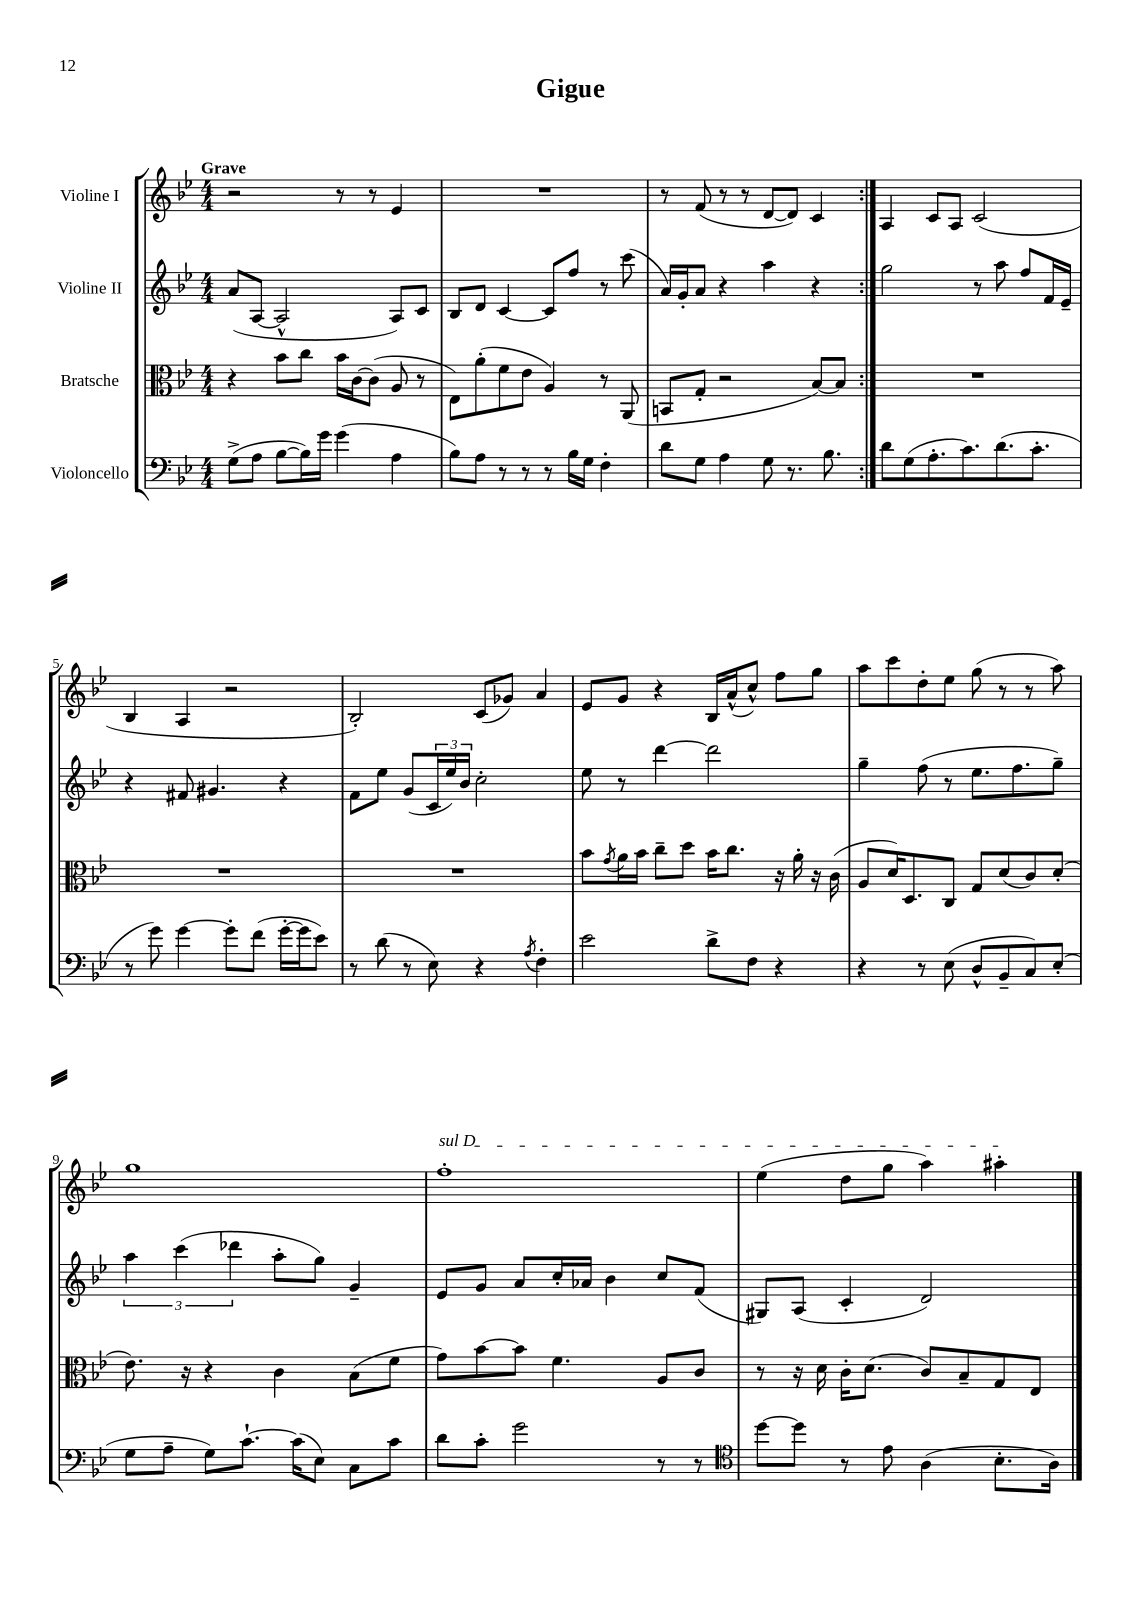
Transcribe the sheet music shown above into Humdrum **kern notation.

**kern	**kern	**kern	**kern
*staff4	*staff3	*staff2	*staff1
*clefF4	*clefC3	*clefG2	*clefG2
*k[b-e-]	*k[b-e-]	*k[b-e-]	*k[b-e-]
*M4/4	*M4/4	*M4/4	*M4/4
(8G^	4r	(8a	2r
8A	.	[8A	.
[8B-	8b-	2A^^]	.
16B-])	8cc	.	.
16g	.	.	.
(4g	16b-	.	8r
.	[16c	.	.
.	(8c]	.	8r
4A	8A	8A)	4e-
.	8r	8c	.
=	=	=	=
8B-)	8E-)	8B-	1r
8A	(8a'	8d	.
8r	8f	[4c	.
8r	8e-	.	.
8r	4A)	8c]	.
16B-	.	8ff	.
16G	.	.	.
4F'	8r	8r	.
.	(8AA	(8ccc	.
=	=	=	=
8d	8BB	16a)	8r
.	.	16g'	.
8G	8G'	8a	(8f
4A	2r	4r	8r
.	.	.	8r
8G	.	4aa	[8d
8.r	.	.	8d])
.	[8B-)	4r	4c
8.B-	.	.	.
.	8B-]	.	.
=:|!	=:|!	=:|!	=:|!
8d	1r	2gg	4A
(8G	.	.	.
8.A'	.	.	8c
.	.	.	8A
8.c)	.	.	.
.	.	8r	(2c
(8.d	.	8aa	.
.	.	8ff	.
8.c'	.	.	.
.	.	16f	.
.	.	16e-~	.
=	=	=	=
8r	1r	4r	4B-
8g)	.	.	.
[4g	.	8f#	4A
.	.	4.g#	.
8g']	.	.	2r
(8f	.	.	.
[16g'	.	4r	.
16g]	.	.	.
8e-)	.	.	.
=	=	=	=
8r	1r	8f	2B-')
(8d	.	8ee-	.
8r	.	(8g	.
8E-)	.	24c	.
.	.	24ee-)	.
.	.	24b-	.
4r	.	2cc'	(8c
.	.	.	8g-)
8qA	.	.	.
4F'	.	.	4a
=	=	=	=
2e-	8b-	8ee-	8e-
.	8qg	.	.
.	16a	8r	8g
.	16b-	.	.
.	8cc~	[4ddd	4r
.	8dd	.	.
8d^	16b-	2ddd]	16B-
.	8.cc	.	(16a^^
8F	.	.	8cc^^)
4r	16r	.	8ff
.	16a'	.	.
.	16r	.	8gg
.	(16c	.	.
=	=	=	=
4r	8A	4gg~	8aa
.	16d)	.	8ccc
.	8.D	.	.
8r	.	(8ff	8dd'
(8E-	8C	8r	8ee-
8D^^	8G	8.ee-	(8gg
8BB-~	(8d	.	8r
.	.	8.ff	.
8C)	8c)	.	8r
(8E-'	(8d'	8gg~)	8aa)
=	=	=	=
8G	8.e-)	6aa	1gg
8A~	.	.	.
.	.	(6ccc	.
.	16r	.	.
8G)	4r	.	.
.	.	6ddd-	.
[8.c`	.	.	.
.	4c	8aa'	.
(16c]	.	.	.
8E-)	.	8gg)	.
8C	(8B-	4g~	.
8c	8f	.	.
=	=	=	=
8d	8g)	8e-	1ff'
8c'	[8b-	8g	.
2g	8b-]	8a	.
.	4.f	16cc'	.
.	.	16a-	.
.	.	4b-	.
8r	8A	8cc	.
8r	8c	(8f	.
=	=	=	=
*clefC4	*	*	*
[8dd	8r	8G#)	(4ee-
8dd]	16r	(8A	.
.	16d	.	.
8r	16c'	4c'	8dd
.	(8.d	.	.
8e-	.	.	8gg
(4A	8c)	2d)	4aa)
.	8B-~	.	.
8.B-'	8G	.	4aa#'
.	8E-	.	.
16A)	.	.	.
==	==	==	==
*-	*-	*-	*-
